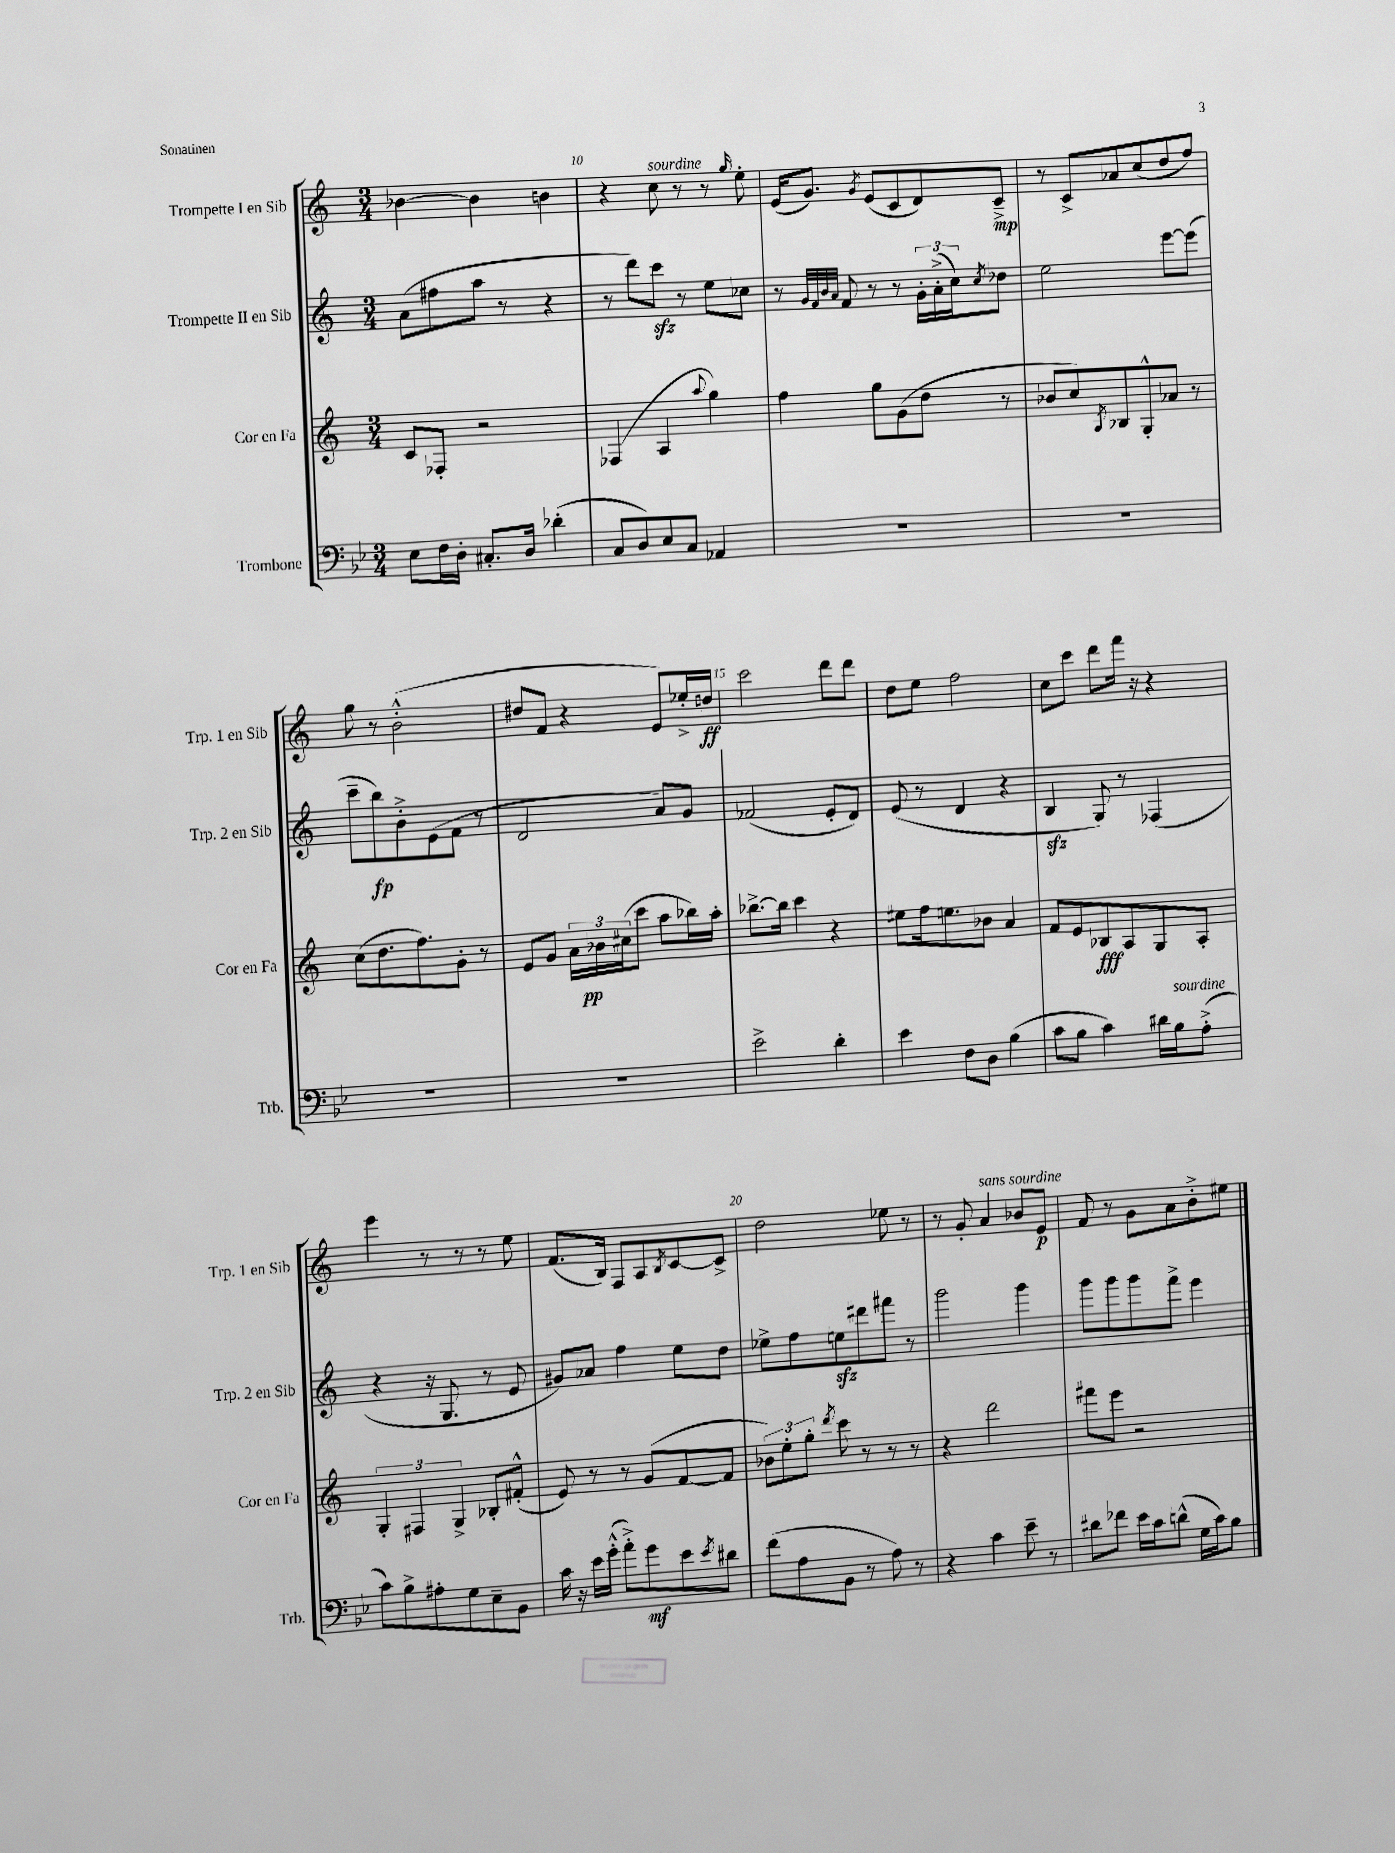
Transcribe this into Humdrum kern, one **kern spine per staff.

**kern	**kern	**kern	**kern
*staff4	*staff3	*staff2	*staff1
*clefF4	*clefG2	*clefG2	*clefG2
*k[b-e-]	*k[]	*k[]	*k[]
*M3/4	*M3/4	*M3/4	*M3/4
8E-	8c	(8a	[4b-
16F	8F-'	8ff#	.
16D'	.	.	.
8.C#'	2r	8aa	4b-]
.	.	8r	.
16D	.	.	.
(4d-'	.	4r	4b
=	=	=	=
8C	(4F-	8r	4r
8D)	.	8ddd)	.
8E-	4A	8ccc	8cc
8C	.	8r	8r
.	8qqaa	.	.
4AA-	4gg)	8ee	8r
.	.	.	16qqgg
.	.	8cc-	8ee'
=	=	=	=
2.r	4ff	8r	(16e
.	.	.	8.g)
.	.	32qqg	.
.	.	32qqf	.
.	.	32qqb	.
.	.	32qqa	.
.	.	8f	.
.	.	.	8qg
.	8gg	8r	(8e
.	(8g	8r	8c
.	8dd	24g'	8d)
.	.	(24a'^	.
.	.	24cc)	.
.	.	8qcc	.
.	8r	8dd-	8c~^
=	=	=	=
2.r	8b-	2ee	8r
.	8cc)	.	8c^
.	8qA	.	.
.	8B-	.	8a-
.	8G'^^	.	(8cc
.	8a-	[8eee	8dd
.	8r	(8eee]	8ff)
=	=	=	=
2.r	(8cc	8ccc~	8gg
.	8.dd	8bb)	8r
.	.	8b'^	(2b'^^
.	8.ff)	.	.
.	.	(8e	.
.	8g'	8f	.
.	8r	8r	.
=	=	=	=
2.r	8e	2d	8dd#
.	8g	.	8f
.	24a	.	4r
.	24b-	.	.
.	(24cc#	.	.
.	8ccc	.	.
.	8aa	8a)	8e)
.	16bb-)	8g	16ee-'^
.	16aa'	.	16dd
=	=	=	=
2e-^	[8.bb-^	(2f-	2ccc
.	16bb-]	.	.
.	4ccc	.	.
4d'	4r	8e'	8ddd
.	.	8d)	8ddd
=	=	=	=
4e-	8ee#	(8e	8dd
.	16ff	8r	8ee
.	8.ee	.	.
8F	.	4d	2ff
8D	8b-	.	.
(4B-	4a	4r	.
=	=	=	=
8c	8f	4B	8cc
8B-	8e	.	8ccc
4c)	8B-	8G)	8ddd
.	8A	8r	16fff
.	.	.	16r
16d#	8G	(4F-	4r
16B-	.	.	.
(8A'^	8A'	.	.
=	=	=	=
8c)	6G'	4r	4eee
8B-^	.	.	.
.	6F#	.	.
8A#'	.	16r	8r
.	.	8.G	.
.	6G^	.	.
8G	.	.	8r
8E-~	8B-'	8r	8r
8BB-	(8f#'^^	8e	8ee
=	=	=	=
16c	8e)	8g#)	(8.f
16r	.	.	.
16e-	8r	8a-	.
(16g'^^	.	.	16B)
8a'^)	8r	4ff	8F
8g	(8g	.	8A
.	.	.	8qB
8e-	[8f	8ee	[8c
8qe-	.	.	.
8d#	8f]	8dd	8c^]
=	=	=	=
(8f	12b-)	8ee-^	2dd
.	12ee'	.	.
8A	.	8ff	.
.	12gg'	.	.
.	8qddd	.	.
8BB-	8ccc	8ee	.
8r	8r	8ddd#	.
8A)	8r	8fff#	8ee-
8r	8r	8r	8r
=	=	=	=
4r	4r	2ggg	8r
.	.	.	8g'
4c	2ddd	.	4a
8e-~	.	4ggg	8b-
8r	.	.	8e
=	=	=	=
8d#	8fff#	8ggg	8f
8f-	8eee	8ggg	8r
16e-	2r	8ggg	8g
16c	.	.	.
(8d^^	.	8fff^	8a
16G	.	4eee	8b'^
16c)	.	.	.
8B-	.	.	8ee#
==	==	==	==
*-	*-	*-	*-
